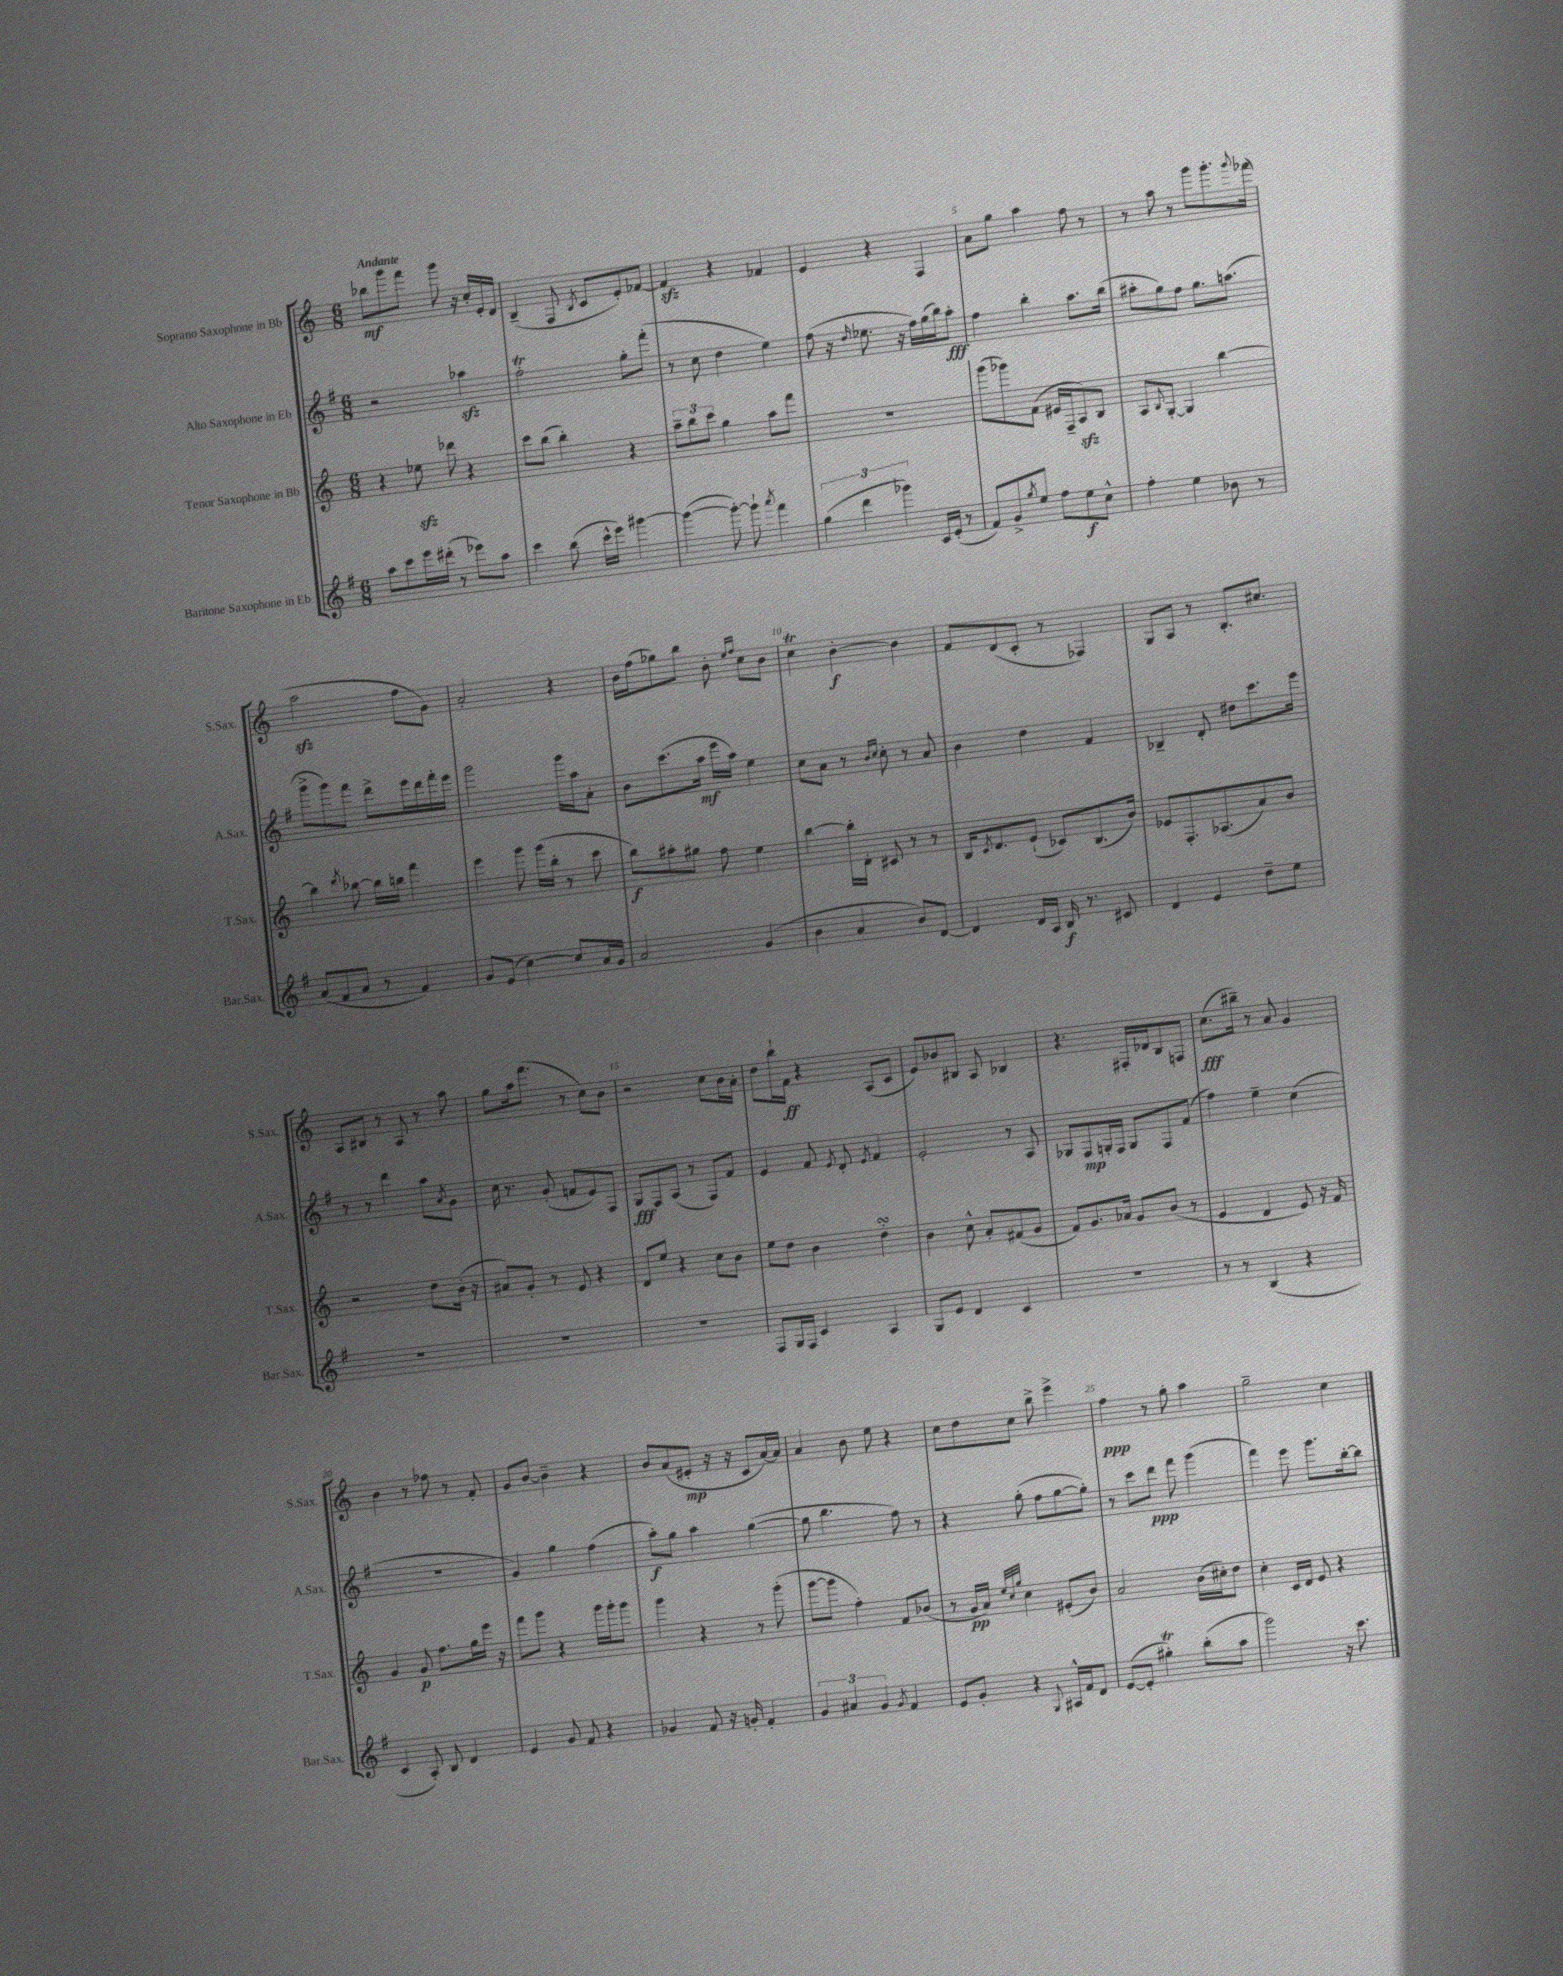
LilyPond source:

<<
\new StaffGroup <<
\new Staff = "s0" \with { instrumentName = "Soprano Saxophone in Bb" shortInstrumentName = "S.Sax." } {
    \clef treble \key c \major \numericTimeSignature \time 6/8 \tempo "Andante"
    bes''8\mf g'''8 f'''8 g'''8 r16 c''16-. e'16-. d'16 |
    b4--( f8 \acciaccatura { b8 } c'8 e'8-.) fes'8~ |
    fes'4\sfz r4 fes'4 |
    e'4 r4 f4 |
    a'8 g''8 a''4 f''8 r8 |
    r8 a''8 r8 g'''8 g'''8.-. \appoggiatura { g'''8 } fes'''16( |
    a''2\sfz f''8 g'8) |
    a'2-. r4 |
    b'16 f''16( ges''8) b''8 b'8-. \grace { e''16 f''16 } c''8 b'8 |
    c''4\trill b'4~-.\f b'4 |
    f'8 d'8( c'8-. r8 fes4) |
    g8 a8 r8 b8.-. cis''8. |
    a8 bis8 r8 a8 r8 a''8 |
    g''8 a''16 f'''8.( r8 c''8) b'8 |
    r2 c''8 b'16 a'16-. |
    d''8 b''16-! f'16\ff r4 a8( c'8 |
    e'8) bes'8 bis8 a8 bes4 |
    r4. fis16-. des'16 b8 f8 |
    c''8.\fff( bis''16--) r8 a'8 g'4 |
    b'4 r8 fes''8 r8 f'8-. |
    g'8 b'8~ b'4-- r4 |
    b'8 a'8( eis'8-.\mp r16 r16 c'8 a'16~) a'16 |
    a'4 b'8 e''8 r4 |
    c''8 d''8 c''8 b''8-> e'''4-> |
    f''4\ppp r8 g''8-. a''4 |
    g''2-- c''4 \bar "|." |
}
\new Staff = "s1" \with { instrumentName = "Alto Saxophone in Eb" shortInstrumentName = "A.Sax." } {
    \clef treble \key g \major \numericTimeSignature \time 6/8
    r2 aes''4\sfz |
    fis''2-.\trill g''8-. fis'''8-.( |
    r8 c''8 d''4 e''4) |
    fis''8( r16 \grace { d''16 } ees''8. r16 fis''16) g''16( b''16) a''8-.\fff |
    fis''4 b''4-. a''8. b''16( |
    ais''8-. g''8) fis''8 g''8. a''8.( |
    g'''8-> g'''8) fis'''8 d'''8-> e'''16 d'''16 fis'''16-. e'''16 |
    g'''2 g'''16 a''16 a'8-. |
    b'8 c'''8.( a''16\mf e'''16 a''16) e''4 |
    c''8 a'8 r8 \grace { b'16 c''16 } c''8-. r8 a'8 |
    b'4 d''4 fis'4 |
    bes4-- d'8-. dis''8 c'''8. e'''16 |
    r8 r8 d'''4 a''8 \acciaccatura { a'8 } g'8 |
    c''16 r8. g'8-.( f'8 e'8) fis8 |
    g8\fff fis8 a8( r8 fis8) fis'8 |
    e'4 fis'8 \acciaccatura { e'8 } d'8-. \acciaccatura { e'8 } fis'4 |
    e'2-. r8 a8 |
    ges8 fis8\mp g16-. fis16 g8 fis8 fis'8( |
    fis''4) e''4-- c''4( |
    R2. |
    g'4) g''4 fis''4( |
    a''8-.\f) g''8 a''4 g''4~( |
    g''8 b''4. fis''8) r8 |
    r4 g''8-.( fis''8 g''8~ g''8-.) |
    r8 c'''8 d'''8\ppp fis'''8 g'''4( |
    fis'''4) e'''8 g'''8. b''16~-. b''8 \bar "|." |
}
\new Staff = "s2" \with { instrumentName = "Tenor Saxophone in Bb" shortInstrumentName = "T.Sax." } {
    \clef treble \key c \major \numericTimeSignature \time 6/8
    r4 ees''8\sfz des'''8 r4 |
    c'''8 b''8( b''4-.) r4 |
    \tuplet 3/2 { a''8-- b''8 c'''8 } g''4 a''8 f'''8 |
    R2. |
    g'''8( ges'''8) f'8( eis'16 f16-- a8\sfz) b8 |
    a8 \appoggiatura { b8 } g8~-. g4 b''4~ |
    b''4 \acciaccatura { d'''8 } bes''8~ bes''16 b''16 f'''4 |
    e'''4 g'''8 g'''16( b''16-. r8 c'''8 |
    b''8\f) ais''8-. gis''8 f''8 e''4 |
    b''4~ b''16-. d'16-. cis'8 r8 r8 |
    b16 \acciaccatura { c'8 } d'8. e'8-!( ces'8) b8.( b'16) |
    ees'8 f8.-. aes8.( a'8) b'8 |
    r2 d''8 b'16-.( r16 |
    ais'8) g'8-. r8 e'8 r4 |
    d'8 e''8 r4 c''8 b'8 |
    e''8 d''8 b'4 d''4-.\turn |
    b'4 c''8-^ a'8-. fis'8( g'8 |
    f'8) g'8. aes'16 g'8 b'8( r8 |
    e'4 d'4 e'8) r16 f'16 |
    g'4 g'8\p f''8. g''16 e'''16 r16 |
    f'''8 g'''8 r4 g'''16 g'''16-. g'''8 |
    g'''4 r4 r8 g'''8-.( |
    g'''8~ g'''8 f''4-.) f'8 bes'8( |
    r8 g'16\pp a'16) \grace { e''32 c''32 g''32 } c''4 eis'8-.( b'8) |
    a'2 b'16( cis''16-.) d''8 |
    c''4-. c'16 d'16 e'8 r4 \bar "|." |
}
\new Staff = "s3" \with { instrumentName = "Baritone Saxophone in Eb" shortInstrumentName = "Bar.Sax." } {
    \clef treble \key g \major \numericTimeSignature \time 6/8
    a''8 c'''8 e'''16 dis'''16-.( r8 ees'''8) a''8 |
    c'''4 b''8( c'''16-^ e'''16) gis'''4~ |
    gis'''4~( gis'''8~-.) gis'''8-! \acciaccatura { a'''8 } fis'''4 |
    \tuplet 3/2 { g''4( d'''4 ges'''4) } c'16 e'16-.( r8 |
    fis'8) g'8-> \acciaccatura { g''8 } e''8 fis''8 e''8\f c''8-^ |
    fis''4-. e''4 bes'8 r8 |
    a'8( fis'8 a'8 r8 fis'4) |
    g'8 e'8( c''4~) c''8 a'16 g'16 |
    a'2 g'4( |
    b'4 a'4 b'8) d'8~ |
    d'4 d'16 a16 b16\f r8. cis'8 |
    d'4 e'4 d''8-- e''8 |
    R2. |
    R2. |
    R2. |
    fis8 g16 fis16 c'4 a4 |
    g8 e'8 d'4 c'4 |
    R2. |
    r8 r8 b4( r4 |
    c'4 a8-.) b8 d'4 |
    e'4 g'8 fis'8 r4 |
    ges'4 fis'8 r16 g'16-. fis'4-. |
    \tuplet 3/2 { g'4 ais'4 g'4 } \acciaccatura { g'8 } fis'4 |
    e'8 g'8-. r4 \appoggiatura { g8 } ais16-^ fis'16 d'8 |
    e'8~( e'8-. gis''4-.\trill) b''8-.( a''8 |
    g'''2) r16 c'''8. \bar "|." |
}
>>
>>
\layout { \context { \Score \override BarNumber.break-visibility = ##(#f #t #t) barNumberVisibility = #(every-nth-bar-number-visible 5) } }
